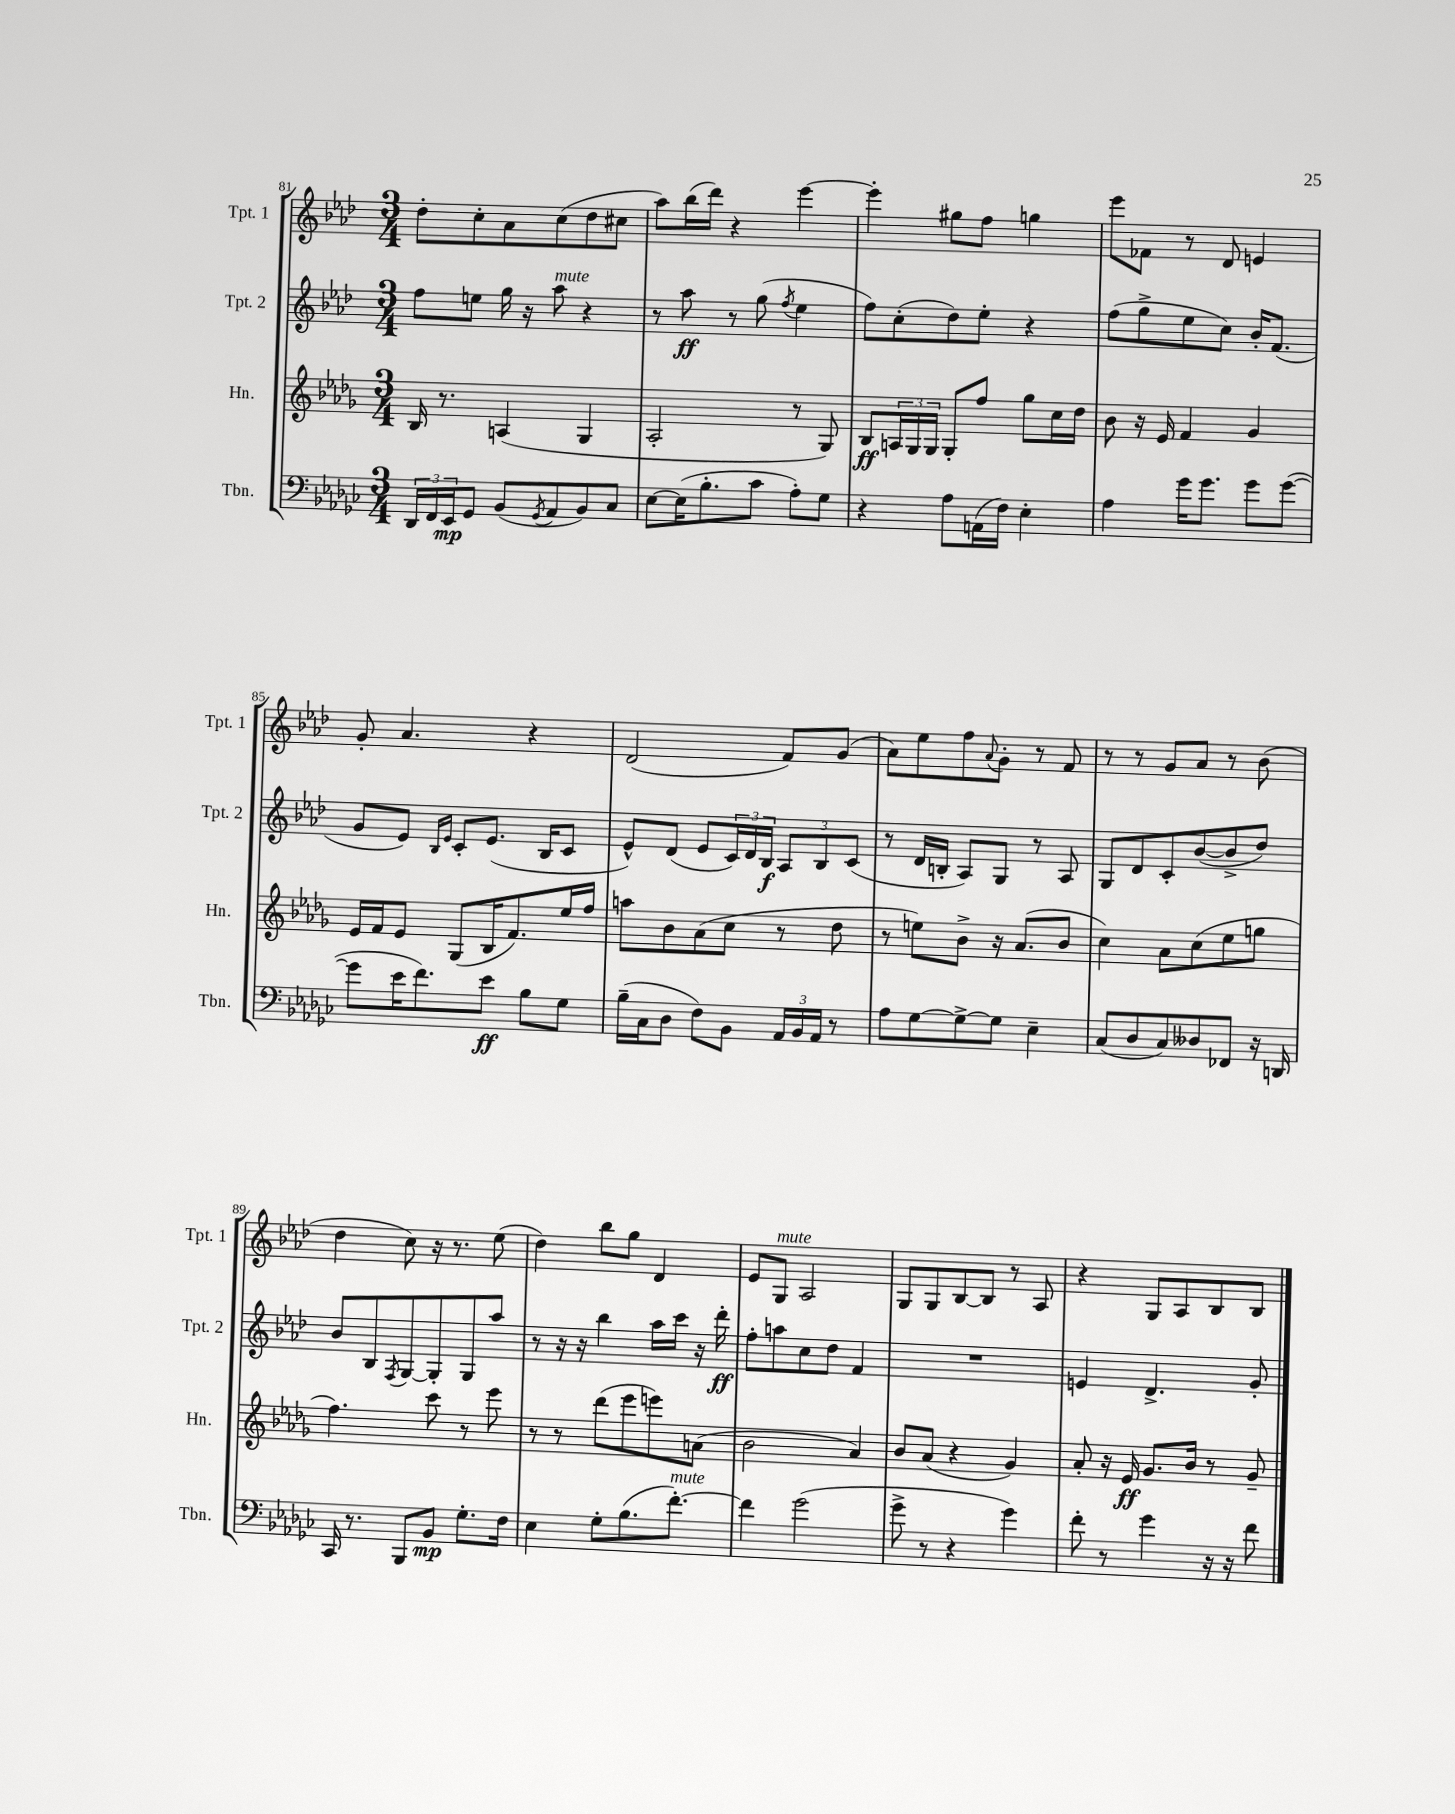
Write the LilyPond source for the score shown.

<<
\new StaffGroup <<
\new Staff = "s0" \with { instrumentName = "Tpt. 1" shortInstrumentName = "Tpt. 1" } {
    \clef treble \key aes \major \numericTimeSignature \time 3/4
    des''8-. c''8-. aes'8 c''8( des''8 cis''8 |
    aes''8) bes''16( des'''16) r4 ees'''4~ |
    ees'''4-. gis''8 f''8 g''4 |
    ees'''8 fes'8 r8 des'8 e'4 |
    g'8-. aes'4. r4 |
    des'2( f'8) g'8( |
    aes'8) ees''8 f''8 \appoggiatura { aes'8 } g'8-. r8 f'8 |
    r8 r8 g'8 aes'8 r8 bes'8( |
    des''4 c''8) r16 r8. ees''8( |
    des''4) bes''8 g''8 des'4 |
    ees'8 g8^\markup { \italic "mute" } aes2 |
    g8 g8 bes8~ bes8 r8 aes8 |
    r4 g8 aes8 bes8 bes8 \bar "|." |
}
\new Staff = "s1" \with { instrumentName = "Tpt. 2" shortInstrumentName = "Tpt. 2" } {
    \clef treble \key aes \major \numericTimeSignature \time 3/4
    f''8 e''8 g''16 r16 aes''8^\markup { \italic "mute" } r4 |
    r8 aes''8\ff r8 g''8( \acciaccatura { f''8 } ees''4 |
    f''8) c''8-.( des''8) ees''8-. r4 |
    f''8( g''8-> ees''8 c''8) bes'16-. f'8.( |
    g'8 ees'8) \grace { bes16 ees'16 } c'8-. ees'8.( bes16 c'8 |
    ees'8-^) des'8( ees'8 \tuplet 3/2 { c'16) des'16 bes16\f } \tuplet 3/2 { aes8 bes8 c'8( } |
    r8 des'16 b16-. aes8) g8 r8 aes8 |
    g8 des'8 c'8-. bes'8~( bes'8-> des''8) |
    bes'8 bes8 \acciaccatura { f8 } g8~ g8-. g8 aes''8 |
    r8 r16 r16 bes''4 aes''16 c'''16 r16 des'''16-.\ff |
    f''8-. a''8 c''8 des''8 f'4 |
    R2. |
    e'4 des'4.-> g'8-. \bar "|." |
}
\new Staff = "s2" \with { instrumentName = "Hn." shortInstrumentName = "Hn." } {
    \clef treble \key des \major \numericTimeSignature \time 3/4
    bes16 r8. a4( ges4 |
    aes2-. r8 ges8) |
    bes8\ff \tuplet 3/2 { a16 ges16 ges16 } ges8-. f''8 ges''8 c''16 des''16 |
    bes'8 r16 ees'16 f'4 ges'4 |
    ees'16 f'16 ees'8 ges8( bes16 f'8.) ees''16 f''16 |
    a''8 bes'8 aes'8( c''8 r8 des''8 |
    r8 e''8) bes'8-> r16 aes'8.( bes'8 |
    c''4) aes'8 c''8( ees''8 g''8 |
    f''4.) c'''8 r8 ees'''8 |
    r8 r8 des'''8( ees'''8 e'''8) a'8( |
    bes'2 aes'4) |
    bes'8 aes'8( r4 ges'4) |
    aes'8-. r16 ees'16\ff ges'8. bes'16 r8 ges'8-- \bar "|." |
}
\new Staff = "s3" \with { instrumentName = "Tbn." shortInstrumentName = "Tbn." } {
    \clef bass \key ges \major \numericTimeSignature \time 3/4
    \tuplet 3/2 { des,16 f,16 ees,16\mp } ges,8 bes,8( \acciaccatura { ges,8 } aes,8 bes,8) ces8 |
    ees8~ ees16( bes8.-. ces'8 aes8-.) ges8 |
    r4 aes8 a,16( f16) ees4-. |
    aes4 ges'16 ges'8. ges'8 ges'8~( |
    ges'8 ees'16 f'8.) ees'8\ff bes8 ges8 |
    bes16--( ces16 des8 f8) bes,8 \tuplet 3/2 { aes,16 bes,16 aes,16 } r8 |
    aes8 ges8~ ges8~-> ges8 ees4-- |
    ces8( des8 ces8) deses8 fes,8 r16 d,16 |
    ces,16 r8. bes,,8 bes,8\mp ges8.-. f16 |
    ees4 ges8-. bes8.( f'8.~-.^\markup { \italic "mute" }) |
    f'4 ges'2( |
    ges'8-> r8 r4 ges'4) |
    f'8-. r8 ges'4 r16 r16 f'8 \bar "|." |
}
>>
>>
\layout { \context { \Score currentBarNumber = #81 } }
